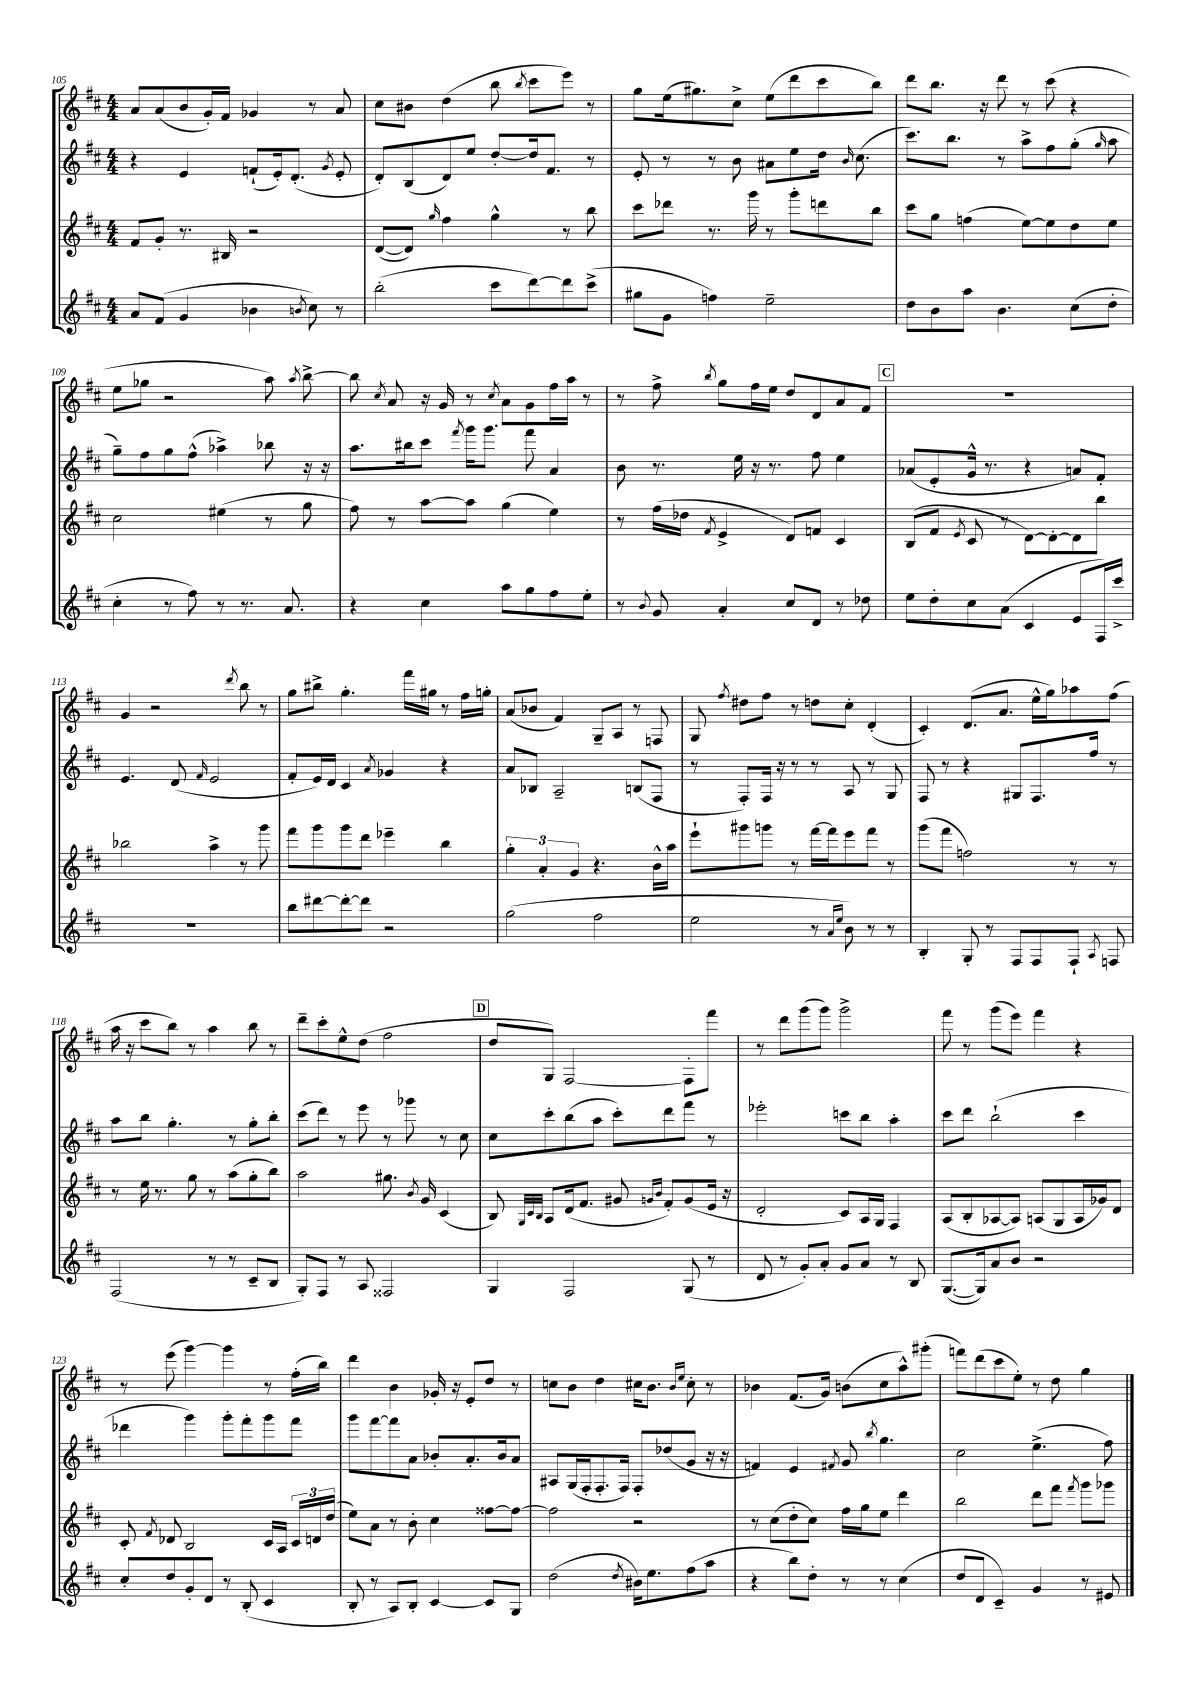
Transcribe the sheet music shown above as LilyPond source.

<<
\new StaffGroup <<
\new Staff = "s0" {
    \clef treble \key d \major \numericTimeSignature \time 4/4
    \autoBeamOff a'8[ a'8( b'8 g'16-.) fis'16] ges'4 r8 a'8 |
    cis''8[ bis'8] d''4( b''8 \acciaccatura { b''8 } cis'''8[ e'''8]) r8 |
    g''8[ e''16( gis''8.) cis''8]-> e''8[( d'''8 cis'''8 b''8]) |
    d'''8[ b''8.] r16 d'''8 r8 cis'''8( r4 |
    e''8[ ges''8] r2 a''8) \acciaccatura { a''8 } b''8~-> |
    b''8 \acciaccatura { cis''8 } a'8 r16 g'16 r8 \acciaccatura { cis''8 } a'8[ g'8 fis''16 a''16] r8 |
    r8 fis''8-> \acciaccatura { b''8 } g''8[ fis''16 e''16] d''8[ d'8 a'8 fis'8] |
    \mark \markup { \box "C" } R1 |
    g'4 r2 \acciaccatura { d'''8 } b''8 r8 |
    g''8[ bis''8]-> g''4.-. fis'''16[ gis''16] r8 fis''16[ g''16]-. |
    a'8[( bes'8] fis'4) g8[-- a8] r8 f8 |
    g8 \acciaccatura { fis''8 } dis''8[ fis''8] r8 d''8[ cis''8]-. d'4-.( |
    cis'4-.) d'8.[( a'8.] e''16[-^ g''16) aes''8 fis''8]( |
    a''16 r16 cis'''8[ b''8]) r8 a''4 b''8 r8 |
    d'''8[-- cis'''8-. e''8-^ d''8]( fis''2 |
    \mark \markup { \box "D" } d''8[ g8]) fis2~ fis8[-. fis'''8] |
    r8 d'''8[ g'''8( g'''8]) g'''2-> |
    fis'''8 r8 g'''8[( e'''8]) fis'''4 r4 |
    r8 e'''8( g'''4~) g'''4 r8 fis''16[-.( b''16]) |
    d'''4 b'4 ges'16-. r16 e'8[-. d''8] r8 |
    c''8[ b'8] d''4 cis''16[ b'8.] \grace { b'16[ e''16] } cis''8-. r8 |
    bes'4 fis'8.[( g'16]) b'8[( cis''8 a''8-^) gis'''8]-.( |
    f'''8[) d'''8( cis'''8 e''8]-.) r8 d''8 g''4 \bar "|." |
}
\new Staff = "s1" {
    \clef treble \key d \major \numericTimeSignature \time 4/4
    \autoBeamOff r4 e'4 f'8[-!( e'16-.) d'8.]-.( \acciaccatura { g'8 } e'8-. |
    d'8[-.) b8( d'8) e''8] d''8[~-. d''16 fis'8.] r8 |
    e'8-. r8 r8 b'8 ais'8[ e''8 d''16] \grace { b'16 } cis''8.( |
    cis'''8.[) b''8.] r8 a''8[-> fis''8 g''8]-.( \grace { g''16 } a''8 |
    g''8[--) fis''8 g''8 fis''8]-^( aes''4->) bes''8 r16 r16 |
    a''8.[ bis''16 cis'''8] \acciaccatura { fis'''8 } g'''16[ g'''8.] fis'''8 a'4 |
    b'8 r8. e''16 r16 r8. fis''8 e''4 |
    \mark \markup { \box "C" } aes'8[( e'8-. g'16]-^ r8. r4 a'8[) fis'8]-. |
    e'4. d'8( \grace { fis'16 } e'2 |
    fis'8[-. e'16) d'16] cis'4 \acciaccatura { a'8 } ges'4 r4 |
    a'8[ bes8] a2-- b8[( fis8] |
    r8 fis8[-.) fis16] r16 r8 r8 a8 r8 g8 |
    fis8 r8 r4 gis8[ fis8. fis''16] r8 |
    a''8[ b''8] g''4.-. r8 g''8[-. b''8]-. |
    cis'''8[( d'''8]) r8 e'''8 r8 ges'''8 r8 cis''8 |
    \mark \markup { \box "D" } cis''8[ cis'''8-. b''8( a''8] cis'''8[-.) d'''8 fis'''8] r8 |
    ees'''2-. c'''8[ b''8] a''4-. |
    cis'''8[ d'''8] b''2-!( cis'''4 |
    des'''4 g'''4) g'''8[-. fis'''8-. g'''8 fis'''8] |
    g'''8[ fis'''8~ fis'''8 a'8] bes'8[-. a'8.-. bes'16 a'8] |
    ais8[ g16( fis16-. fis8.-. fis16]) fis8[-. des''8( g'8] r16 r16 |
    f'4) e'4 \acciaccatura { fis'8 } g'8 \acciaccatura { b''8 } g''4. |
    cis''2 e''4.->( fis''8) \bar "|." |
}
\new Staff = "s2" {
    \clef treble \key d \major \numericTimeSignature \time 4/4
    \autoBeamOff fis'8[ g'8]-. r8. bis16 r2 |
    d'8[~( d'8]) \grace { g''16 } fis''4 g''4-^ r8 b''8 |
    cis'''8[ des'''8] r8. g'''16 r8 g'''8[-. d'''8 b''8] |
    cis'''8[ g''8] f''4( e''8[~) e''8 d''8 e''8] |
    cis''2 eis''4( r8 g''8 |
    fis''8) r8 a''8[~ a''8] g''4( e''4) |
    r8 fis''16[( des''16] \acciaccatura { fis'8 } e'4-> d'8[) f'8] cis'4 |
    \mark \markup { \box "C" } b8[( fis'8] \acciaccatura { e'8 } cis'8 r8 d'8[~) d'8~-. d'8 b''8] |
    bes''2 a''4-> r8 g'''8 |
    fis'''8[ g'''8 g'''8 d'''8] ees'''4-- b''4 |
    \tuplet 3/2 { g''4-. a'4-. g'4 } r4. b'16[-^ a''16] |
    e'''8[-! gis'''8 g'''8] r8 fis'''16[~ fis'''16 e'''8 fis'''8] r8 |
    g'''8[( fis'''8] f''2) r8 r8 |
    r8 e''16 r8. g''8 r8 a''8[( g''8-. b''8]) |
    a''2 gis''8. \acciaccatura { b'8 } g'16 cis'4( |
    \mark \markup { \box "D" } b8) \grace { g32[ cis'32 b32] } a8[ d'16( fis'8.] gis'8 \grace { g'16[ b'16] } fis'8[-.) g'8( e'16] r16 |
    d'2-. cis'8[) a16 g16] fis4 |
    a8[( b8-. aes8~ aes8]) a8[( g8 a16 ges'16) d'8] |
    cis'8-. \acciaccatura { fis'8 } des'8 b2 cis'16[ a16] \tuplet 3/2 { cis'16[ d'16 d''16]( } |
    e''8[) a'8] r8 b'8-. cis''4 fisis''8[~ fisis''8]~ |
    fisis''2 r2 |
    r8 cis''8[( d''8-. cis''8]) fis''16[ g''16 e''8] d'''4 |
    b''2 d'''8[ fis'''8] \acciaccatura { fis'''8 } g'''8[ ges'''8] \bar "|." |
}
\new Staff = "s3" {
    \clef treble \key d \major \numericTimeSignature \time 4/4
    \autoBeamOff a'8[ fis'8]( g'4 bes'4 \acciaccatura { b'8 } cis''8) r8 |
    b''2-.( cis'''8[ d'''8~) d'''8 cis'''8]->( |
    gis''8[ g'8] f''4) e''2-- |
    d''8[ b'8 a''8] b'4. cis''8[( d''8]-. |
    cis''4-. r8 fis''8) r8 r8. a'8. |
    r4 cis''4 a''8[ g''8 fis''8 e''8]-. |
    r8 \appoggiatura { b'8 } g'8 a'4-. cis''8[ d'8] r8 des''8 |
    \mark \markup { \box "C" } e''8[ d''8-. cis''8 a'8]( cis'4 e'8[ fis16) cis'''16]-> |
    R1 |
    b''8[ dis'''8~ dis'''8~-. dis'''8] r2 |
    g''2( fis''2 |
    e''2 r8 \grace { a'16[ e''16] } b'8) r8 r8 |
    b4-. g8-. r8 fis8[ fis8 fis8]-! \acciaccatura { a8 } f8 |
    fis2( r8 r8 cis'8[-- b8] |
    g8[-.) fis8] r8 a8 fisis2 |
    \mark \markup { \box "D" } g4 fis2 g8( r8 |
    d'8 r8 g'8[-.) a'8]-. g'8[ a'8] r8 b8 |
    g8.[~( g16) a'8 b'8] r2 |
    cis''8[-. d''8 g'8-. d'8] r8 b8-.( cis'4 |
    b8-. r8 a8[) b8]-. cis'4~ cis'8[ g8] |
    d''2( \acciaccatura { d''8 } bis'16[) e''8. fis''8( a''8] |
    r4 b''8[) d''8]-. r8 r8 cis''4( |
    d''8[ d'8] cis'4--) g'4 r8 eis'8 \bar "|." |
}
>>
>>
\layout { \context { \Score currentBarNumber = #105 } }
